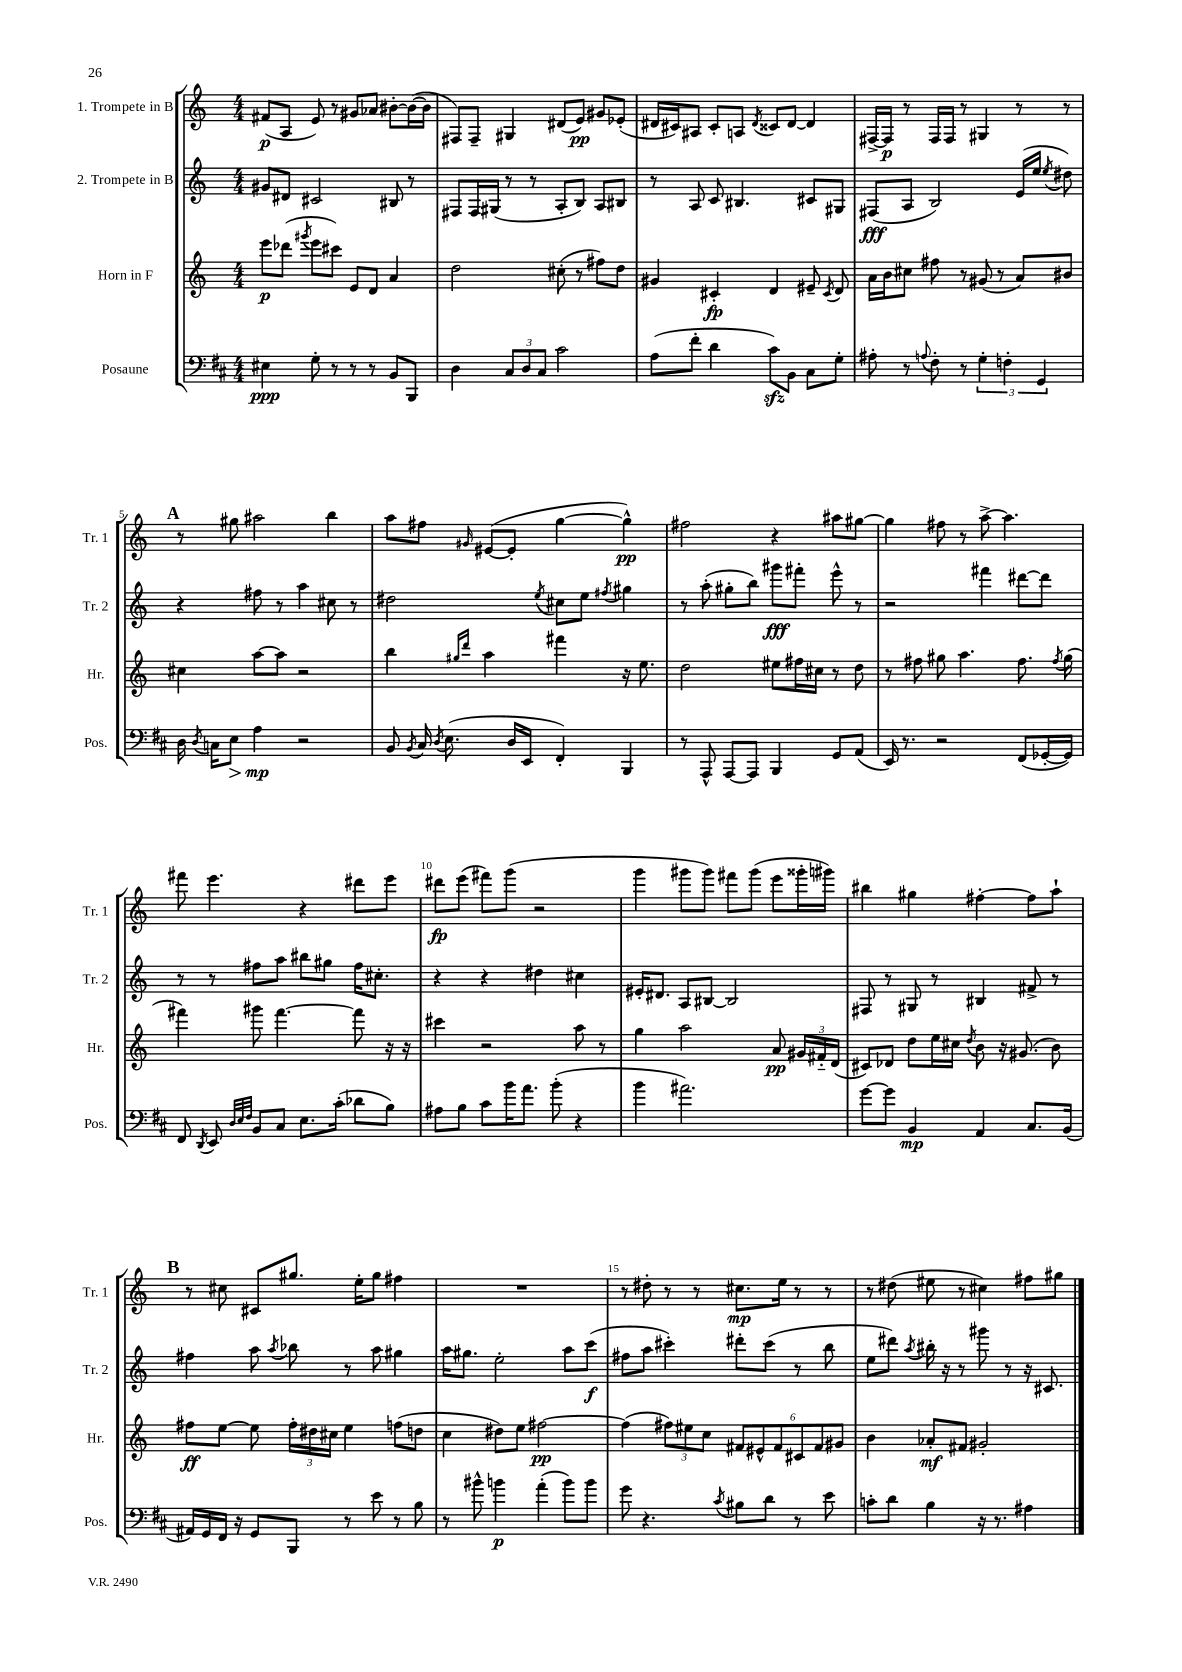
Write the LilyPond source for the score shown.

<<
\new StaffGroup <<
\new Staff = "s0" \with { instrumentName = "1. Trompete in B" shortInstrumentName = "Tr. 1" } {
    \clef treble \key c \major \numericTimeSignature \time 4/4
    \autoBeamOff fis'8[\p( a8] e'8) r8 gis'8[ aes'8] bis'8[~-. bis'16~( bis'16] |
    fis8[) fis8]-- gis4 dis'8[( e'8]\pp) gis'8[ ees'8]-.( |
    dis'16[ cis'16) ais8] cis'8[-. a8] \acciaccatura { dis'8 } cisis'8[ dis'8]~ dis'4 |
    fis16[~-> fis16]\p r8 fis16[ fis16] r8 gis4 r8 r8 |
    \mark \markup { \bold "A" } r8 gis''8 ais''2 b''4 |
    a''8[ fis''8] \grace { gis'16 } eis'8[~( eis'8]-. g''4~ g''4-^\pp) |
    fis''2 r4 ais''8[ gis''8]~ |
    gis''4 fis''8 r8 a''8~-> a''4. |
    fis'''8 e'''4. r4 dis'''8[ e'''8] |
    dis'''8[\fp e'''8]( fis'''8[) g'''8]( r2 |
    g'''4 gis'''8[ gis'''8]) fis'''8[ gis'''8]( e'''8[ gisis'''16-. gis'''16]) |
    bis''4 gis''4 fis''4~-. fis''8[ a''8]-! |
    \mark \markup { \bold "B" } r8 cis''8 cis'8[ gis''8.] e''16[-. gis''8] fis''4 |
    R1 |
    r8 dis''8-. r8 r8 cis''8.[\mp e''16] r8 r8 |
    r8 dis''8( eis''8 r8 cis''4) fis''8[ gis''8] \bar "|." |
}
\new Staff = "s1" \with { instrumentName = "2. Trompete in B" shortInstrumentName = "Tr. 2" } {
    \clef treble \key c \major \numericTimeSignature \time 4/4
    \autoBeamOff gis'8[ dis'8] cis'2 bis8 r8 |
    fis8[ fis16 gis16]( r8 r8 a8[-. b8]) a8[ bis8] |
    r8 a8 c'8 bis4. cis'8[ gis8] |
    fis8[\fff( a8] b2) e'16[( e''16] \acciaccatura { e''8 } dis''8) |
    \mark \markup { \bold "A" } r4 fis''8 r8 a''4 cis''8 r8 |
    dis''2 \acciaccatura { e''8 } cis''8[ e''8] \acciaccatura { fis''8 } gis''4 |
    r8 a''8-.( gis''8[-. b''8]) gis'''8[\fff fis'''8]-. e'''8-^ r8 |
    r2 fis'''4 dis'''8[~ dis'''8] |
    r8 r8 fis''8[ a''8] bis''8[ gis''8] fis''16[ cis''8.]-. |
    r4 r4 dis''4 cis''4 |
    eis'16[-. dis'8.] a8[ bis8]~ bis2 |
    fis8 r8 gis8 r8 bis4 fis'8-> r8 |
    \mark \markup { \bold "B" } fis''4 a''8 \acciaccatura { a''8 } bes''8 r8 a''8 gis''4 |
    a''16[ gis''8.] e''2-. a''8[ c'''8]\f( |
    fis''8[ a''8] cis'''4-.) dis'''8[-. cis'''8]( r8 b''8 |
    e''8[ dis'''8]) \acciaccatura { a''8 } bis''16-. r16 r8 gis'''8 r8 r16 cis'8. \bar "|." |
}
\new Staff = "s2" \with { instrumentName = "Horn in F" shortInstrumentName = "Hr." } {
    \clef treble \key c \major \numericTimeSignature \time 4/4
    \autoBeamOff e'''8[\p des'''8]( \acciaccatura { gis'''8 } e'''8[ cis'''8]) e'8[ d'8] a'4 |
    d''2 cis''8-.( r8 fis''8[) d''8] |
    gis'4 cis'4-.\fp d'4 eis'8-- \acciaccatura { cis'8 } d'8 |
    a'16[ b'16 cis''8] fis''8 r8 gis'8( r8 a'8[) bis'8] |
    \mark \markup { \bold "A" } cis''4 a''8[~ a''8] r2 |
    b''4 \grace { gis''16[ d'''16] } a''4 fis'''4 r16 e''8. |
    d''2 eis''8[ fis''16 cis''16] r8 d''8 |
    r8 fis''8 gis''8 a''4. fis''8. \acciaccatura { fis''8 } gis''16( |
    fis'''4) gis'''8 fis'''4.~ fis'''8 r16 r16 |
    cis'''4 r2 a''8 r8 |
    g''4 a''2 a'8\pp \tuplet 3/2 { gis'16[ fis'16-_ d'16]( } |
    cis'8[) des'8] d''8[ e''16 cis''16] \acciaccatura { d''8 } b'8 r16 gis'8.( b'8) |
    \mark \markup { \bold "B" } fis''8[\ff e''8]~ e''8 \tuplet 3/2 { fis''16[-. dis''16 cis''16] } e''4 f''8[( d''8] |
    c''4 dis''8[) e''8] fis''2~\pp |
    fis''4( \tuplet 3/2 { fis''8[) eis''8 c''8] } \tuplet 6/4 { fis'8[ eis'8-^ fis'8 cis'8 fis'8 gis'8] } |
    b'4 aes'8[-.\mf fis'8] gis'2-. \bar "|." |
}
\new Staff = "s3" \with { instrumentName = "Posaune" shortInstrumentName = "Pos." } {
    \clef bass \key d \major \numericTimeSignature \time 4/4
    \autoBeamOff eis4\ppp g8-. r8 r8 r8 b,8[ b,,8] |
    d4 \tuplet 3/2 { cis8[ d8 cis8] } cis'2 |
    a8[( fis'8]-. d'4 cis'8[\sfz) b,8] cis8[ g8]-. |
    ais8-. r8 \appoggiatura { a8 } fis8-. r8 \tuplet 3/2 { g4-. f4-. g,4 } |
    \mark \markup { \bold "A" } d16 \acciaccatura { d8 } c16[ e8]\> a4\mp\! r2 |
    b,8 \acciaccatura { b,8 } cis16 \acciaccatura { d8 } e8.( d16[ e,16] fis,4-.) b,,4 |
    r8 a,,8-^ a,,8[~ a,,8] b,,4 g,8[ a,8]( |
    e,16) r8. r2 fis,8[( ges,16~-. ges,16]) |
    fis,8 \acciaccatura { d,8 } e,8 \grace { d32[ e32 fis32] } b,8[ cis8] e8.[ cis'16]-.( des'8[ b8]) |
    ais8[ b8] cis'8[ b'16 a'8.] b'8-.( r4 |
    b'4 ais'2.) |
    g'8[~ g'8] b,4\mp a,4 cis8.[ b,16]( |
    \mark \markup { \bold "B" } ais,16[) g,16 fis,16] r16 g,8[ b,,8] r8 e'8 r8 b8 |
    r8 bis'8-^ b'4\p a'4-.( b'8[) b'8] |
    g'8 r4. \acciaccatura { cis'8 } bis8[ d'8] r8 e'8 |
    c'8[-. d'8] b4 r16 r8. ais4 \bar "|." |
}
>>
>>
\layout { \context { \Score \override BarNumber.break-visibility = ##(#f #t #t) barNumberVisibility = #(every-nth-bar-number-visible 5) } }
